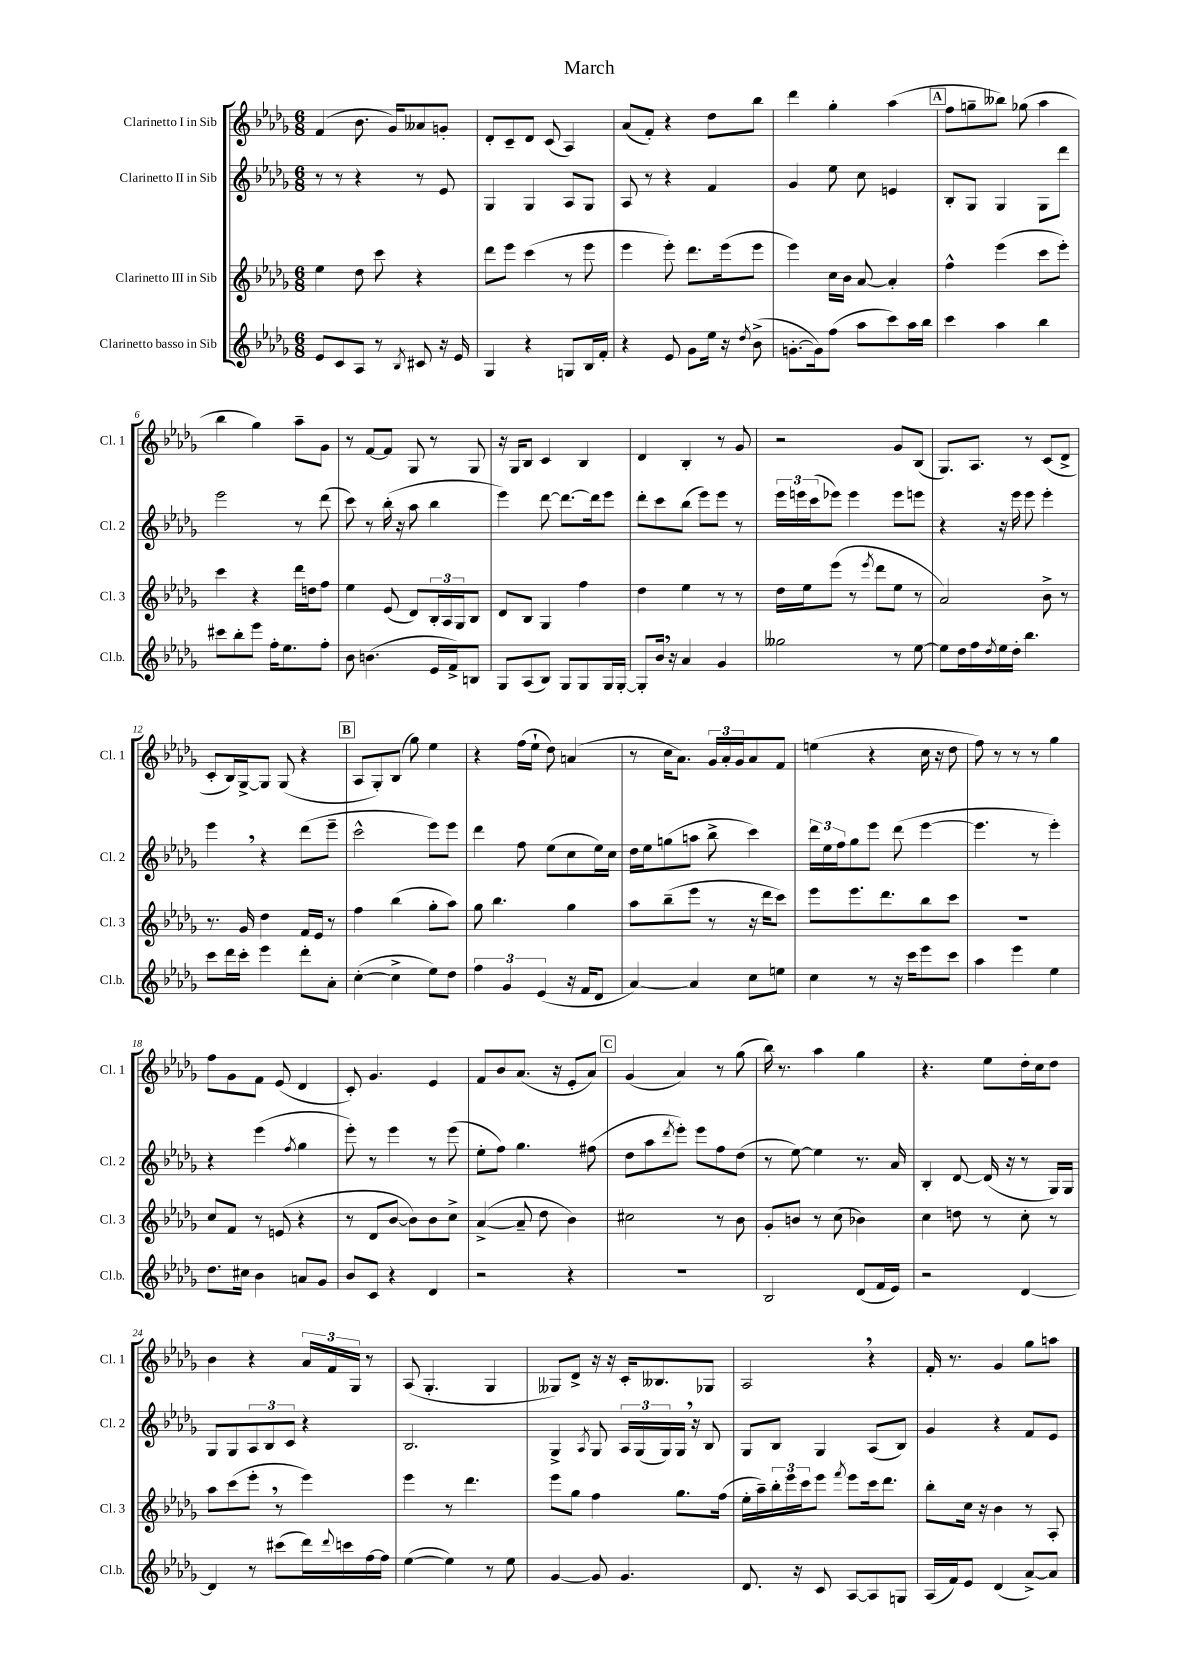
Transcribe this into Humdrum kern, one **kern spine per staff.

**kern	**kern	**kern	**kern
*part4	*part3	*part2	*part1
*staff4	*staff3	*staff2	*staff1
*I"Clarinetto basso in Sib	*I"Clarinetto III in Sib	*I"Clarinetto II in Sib	*I"Clarinetto I in Sib
*I'Cl.b.	*I'Cl. 3	*I'Cl. 2	*I'Cl. 1
*clefG2	*clefG2	*clefG2	*clefG2
*k[b-e-a-d-g-]	*k[b-e-a-d-g-]	*k[b-e-a-d-g-]	*k[b-e-a-d-g-]
*M6/8	*M6/8	*M6/8	*M6/8
=1	=1	=1	=1
8e-/L	4ee-\	8r	(4f/
8c/	.	8r	.
8A-/J	8dd-\	4r	8.b-\
8r	8ccc\	.	.
.	.	.	16g-/KL)
8qB-/	.	.	.
8c#X/	4r	8r	8a--X/
16r	.	8e-/	8gn'/J
16e-/	.	.	.
=2	=2	=2	=2
4G-/	8ddd-\L	4G-/	8d-'/L
.	8eee-\J	.	8c~/
4r	(4ccc\	4G-/	8d-/J
.	.	.	(8c/
8Gn/L	8r	8A-/L	4A-/)
16B-/L	8eee-\	8G-/J	.
16f'/JJ	.	.	.
=3	=3	=3	=3
4r	4eee-\	8A-/	(8a-/L
.	.	8r	8f'/J)
8e-/	8eee-'\)	4r	4r
8g-\L	8.ddd-\L	.	.
16ee-\Jk	.	4f/	8dd-\L
16r	(16eee-\k	.	.
8qdd-/	.	.	.
(8b-^\	8eee-\J	.	8bb-\J
=4	=4	=4	=4
[8.gn'\L	4eee-\)	4g-/	4ddd-\
16g\k])	.	.	.
(8ff\J	16cc\LL	8ee-\	4gg-'\
.	16b-\JJ	.	.
8aa-\L	[8a-/	8cc\	.
8ccc\)	4a-'/]	4en/	(4aa-\
16aa-\L	.	.	.
16bb-\JJ	.	.	.
!!LO:REH:place=s1:t=A
=5	=5	=5	=5
4ccc\	4ff^^\	8B-'/L	8ff\L
.	.	8G-/J	8ggn~\
4aa-\	(4eee-\	4G-/	8bb--X\J)
.	.	.	(8gg-X\
4bb-\	8ccc\L	8G-\L	4aa-\
.	8eee-'\J)	8ddd-\J	.
!!LO:LB:g=z
=6	=6	=6	=6
8ccc#X\L	4ccc\	2eee-\	4bb-\
8bb-'\	.	.	.
8eee-\J	4r	.	4gg-\)
16ff'\KL	.	.	.
8.ee-\	.	.	.
.	16ddd-\LL	8r	8aa-~\L
.	16ddn\J	.	.
8ff'\J	8ff\J	(8ddd-\	8g-\J
=7	=7	=7	=7
8b-\	4ee-\	8ccc\)	8r
(4.bn\	.	8r	[8f/L
.	(8e-/	(16bb-'\	8f/J]
.	.	16r	.
.	8d-/L)	8aa-\	8G-/
16e-/LL	24B-'/L	4bb-\	8r
.	24A-/	.	.
16f^/J)	.	.	.
.	24G-/J	.	.
8Bn/J	8B-/J	.	8G-/
=8	=8	=8	=8
8G-/L	8d-/L	4eee-\)	16r
.	.	.	16G-/KL
(8A-/	8B-/J	.	8B-/J
8B-/J)	4G-/	[8ddd-\	4c/
8G-/L	.	8.ddd-\L_	.
8G-/	4ff\	.	4B-/
.	.	16ddd-\k]	.
16G-/L	.	8eee-\J	.
[16G-'/JJ	.	.	.
=9	=9	=9	=9
8G-'/L]	4dd-\	8ddd-'\L	4d-/
16b-,/Jk	.	8ccc\	.
16r	.	.	.
4a-/	4ee-\	(8bb-\J	4B-'/
.	.	8eee-\L)	.
4g-/	8r	8eee-\J	8r
.	8r	8r	8g-/
=10	=10	=10	=10
2gg--X\	16dd-\LL	24eee-\LL	2r
.	.	24eeen\	.
.	16ee-\J	.	.
.	.	(24ccc\J	.
.	(8eee-\J	8eee-X\J)	.
.	8r	4eee-\	.
.	8qeee-/	.	.
.	8ddd-\L	.	.
8r	8ee-\J	8eee-\L	8g-/L
[8ee-\	8r	8eeen\J	(8B-/J
=11	=11	=11	=11
8ee-\L]	2a-/)	4r	8.G-/L)
16dd-\L	.	.	.
16ff\	.	.	8.A-/J
8qdd-/	.	.	.
16ee-\	.	16r	.
16dd-'\JJ	.	16eee-\	.
4.bb-\	.	8eee-\	8r
.	8b-^\	4eee-'\	(8c/L
.	8r	.	8d-^/J
!!LO:LB:g=z
=12	=12	=12	=12
8ccc\L	8.r	4eee-,\	8c'/L
16ddd-\L	.	.	16B-/L)
16ccc'\JJ	16g-/	.	[16G-^/J
4eee-\	4dd-\	4r	8G-/J]
.	.	.	(8G-/
8ddd-'\L	16f/LL	(8ddd-\L	4r
.	16e-/JJ	.	.
8a-'\J	8r	8eee-~\J	.
!!LO:REH:place=s1:t=B
=13	=13	=13	=13
([4cc'\	4ff\	2ccc^^\	8A-/L
.	.	.	8G-'/)
4cc^\]	(4bb-\	.	(8B-/J
.	.	.	8gg-\)
8ee-\L)	8gg-'\L	8eee-\L)	4ee-\
8dd-\J	8aa-\J)	8eee-\J	.
=14	=14	=14	=14
6ff\	8gg-\	4ddd-\	4r
.	4.bb-\	.	.
6g-/	.	.	.
.	.	8ff\	(16ff\LL
.	.	.	16ee-`\JJ
(6e-/	.	.	.
.	.	(8ee-\L	8dd-\)
16r	4gg-\	8cc\	(4an/
16f/KL	.	.	.
8d-/J	.	16ee-\L)	.
.	.	16cc\JJ	.
=15	=15	=15	=15
[4a-/)	8aa-\L	16dd-\LL	8r
.	.	16ee-\J	.
.	(8bb-~\	(8ggn\	16cc\KL
.	.	.	8.a-\J)
4a-/]	8eee-\J	8aan\J	.
.	8r	8bb-^\	24g-/LL
.	.	.	24a-'/
.	.	.	24g-/J
8cc\L	16r	4ccc\)	8a-/
.	16ddd-\KL	.	.
8een\J	8ccc\J)	.	8f/J
=16	=16	=16	=16
4cc\	8eee-\L	24ddd-\LL	(4een\
.	.	24ee-\	.
.	.	24ff\J	.
.	8.eee-\	8gg-\	.
8r	.	8eee-\J	4r
.	8.ddd-\	.	.
16r	.	(8ddd-\	.
16ccc\KL	.	.	.
8eee-\	8bb-\	[4eee-\	16cc\
.	.	.	16r
8ccc\J	8ccc\J	.	8dd-\
=17	=17	=17	=17
4aa-\	2.r	4.eee-\]	8ff\)
.	.	.	8r
4eee-\	.	.	8r
.	.	8r	8r
4ee-\	.	4eee-'\)	4gg-\
!!LO:LB:g=z
=18	=18	=18	=18
8.dd-\L	8cc/L	4r	8ff\L
.	8f/J	.	8g-\
16cc#X\Jk	.	.	.
4b-\	8r	(4eee-\	8f\J
.	(8en/	.	(8e-/
.	.	8qff/	.
8an/L	4r	4gg-\	4d-/
8g-/J	.	.	.
=19	=19	=19	=19
8b-/L	8r	8eee-'\)	8c'/)
8c/J	8d-/L	8r	4.g-/
4r	[8b-/J	4eee-\	.
.	8b-\L])	.	.
4d-/	8b-\	8r	4e-/
.	8cc^\J	(8eee-\	.
=20	=20	=20	=20
2r	([4a-^/	8ee-'\L	8f/L
.	.	8ff\J)	8b-/
.	8a-~/]	4.gg-\	(8.a-/J
.	8dd-\	.	.
.	.	.	16r
4r	4b-\)	.	8e-'/L
.	.	(8ff#X\	8a-/J)
!!LO:REH:place=s1:t=C
=21	=21	=21	=21
2.r	2cc#X\	8dd-\L	(4g-/
.	.	8aa-\	.
.	.	8qddd-/	.
.	.	8eee-'\J)	4a-/)
.	.	8eee-\L	.
.	8r	8ff\	8r
.	8b-\	(8dd-\J	(8gg-\
=22	=22	=22	=22
2B-/	8g-'/L	8r	16bb-\)
.	.	.	8.r
.	8bn/J	[8ee-\)	.
.	8r	4ee-\]	4aa-\
.	(8cc\	.	.
(8d-/L	4b-X\)	8.r	4gg-\
16f/L	.	.	.
16e-/JJ)	.	16a-/	.
=23	=23	=23	=23
2r	4cc\	4B-'/	4.r
.	8ddn\	[8d-/	.
.	8r	(16d-/]	8ee-\L
.	.	16r	.
[4d-/	8cc'\	8r	16dd-'\L
.	.	.	16cc\J
.	8r	16G-/LL)	8dd-\J
.	.	16G-/JJ	.
!!LO:LB:g=z
=24	=24	=24	=24
4d-/]	8aa-\L	8G-/L	4b-\
.	(8ccc\	8G-/	.
8r	8eee-',\J	12A-/	4r
.	.	12B-/	.
(8ccc#X\L	8r	.	.
.	.	12c/J	.
16ddd-\L)	4eee-\)	4r	24a-/LL
.	.	.	24f/
8qqddd-/	.	.	.
16cccn\	.	.	.
.	.	.	24G-/JJ
[16ff\	.	.	8r
16ff\JJ]	.	.	.
=25	=25	=25	=25
([4ee-\	4eee-\	2.B-/	(8A-/
.	.	.	4.G-'/
4ee-\])	8r	.	.
.	4.ddd-\	.	.
8r	.	.	4G-/
8ee-\	.	.	.
=26	=26	=26	=26
[4g-/	8eee-\L	4G-^/	8G--X/L)
.	8gg-\J	.	8d-^/J
.	.	8qA-/	.
8g-/]	4ff\	8G-/	16r
.	.	.	16r
4.g-/	.	24A-/LL	16c'/KL
.	.	(24G-/	.
.	.	.	8.B--X/
.	.	24G-/)	.
.	8.gg-\L	16G-,/JJ	.
.	.	16r	.
.	.	8B-/	8G-X/J
.	(16ff\Jk	.	.
=27	=27	=27	=27
8.d-/	16ee-'\LL	8G-/L	2A-,/
.	16aa-~\)	.	.
.	24bb-'\	8B-/J	.
.	24eee-\	.	.
16r	.	.	.
.	24ccc\J	.	.
8c/	8eee-\J	4G-/	.
.	8qfff/	.	.
[8A-/L	8eee-\L	.	.
8A-/]	16ccc\k	(8A-/L	4r
.	8.ddd-\J	.	.
8Gn/J	.	8B-/J)	.
=28	=28	=28	=28
(16A-/LL	8bb-'\L	4g-/	16f'/
16f/J)	.	.	8.r
8e-/J	16cc\Jk	.	.
.	16r	.	.
(4d-/	4b-\	4r	4g-/
[8a-^/L)	8r	8f/L	8gg-\L
8a-/J]	8A-'/	8e-/J	8aan\J
==	==	==	==
*-	*-	*-	*-
